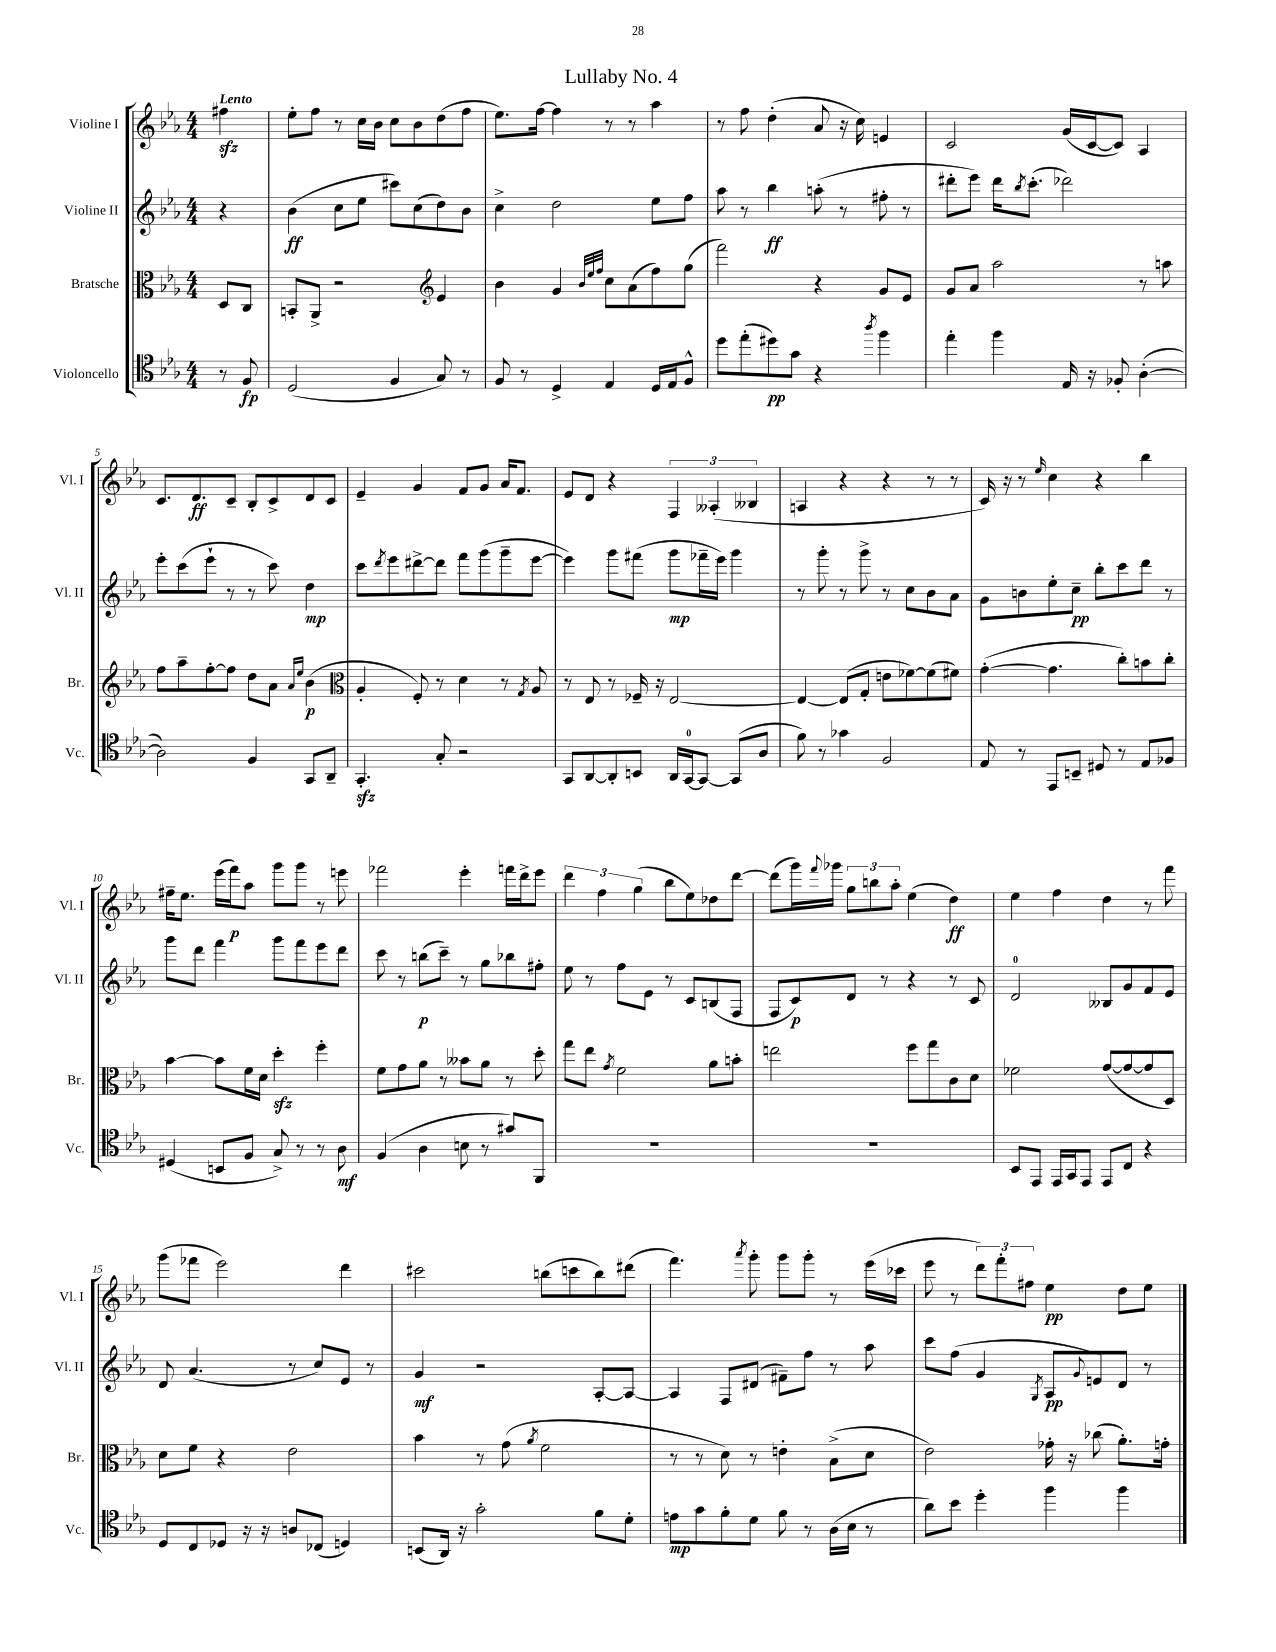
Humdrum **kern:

**kern	**dynam	**kern	**dynam	**kern	**dynam	**kern	**dynam
*part4	*part4	*part3	*part3	*part2	*part2	*part1	*part1
*staff4	*staff4	*staff3	*staff3	*staff2	*staff2	*staff1	*staff1
*I"Violoncello	*	*I"Bratsche	*	*I"Violine II	*	*I"Violine I	*
*I'Vc.	*	*I'Br.	*	*I'Vl. II	*	*I'Vl. I	*
*clefC4	*	*clefC3	*	*clefG2	*	*clefG2	*
*k[b-e-a-]	*	*k[b-e-a-]	*	*k[b-e-a-]	*	*k[b-e-a-]	*
*M4/4	*	*M4/4	*	*M4/4	*	*M4/4	*
=	=	=	=	=	=	=	=
!	!	!	!	!	!	!LO:TX:a:B:t=Lento	!
8r	.	8D/L	.	4r	.	4ff#Xzz\	.
8F/	fp	8C/J	.	.	.	.	.
=1	=1	=1	=1	=1	=1	=1	=1
(2D/	.	8BBn'/L	.	(4b-\	ff	8ee-'\L	.
.	.	8AA-^/J	.	.	.	8ff\J	.
.	.	2r	.	8cc\L	.	8r	.
.	.	.	.	8ee-\J	.	16cc\LL	.
.	.	.	.	.	.	16b-\JJ	.
4F/	.	.	.	8ccc#X\L)	.	8cc\L	.
.	.	.	.	(8cc\	.	8b-\	.
*	*	*clefG2	*	*	*	*	*
8G/)	.	4e-/	.	8dd\)	.	(8dd\	.
8r	.	.	.	8b-\J	.	8ff\J	.
=2	=2	=2	=2	=2	=2	=2	=2
8F/	.	4b-\	.	4cc^\	.	8.ee-\L)	.
8r	.	.	.	.	.	.	.
.	.	.	.	.	.	[16ff\Jk	.
4D^/	.	4g/	.	2dd\	.	4ff\]	.
.	.	32qqb-/LLL	.	.	.	.	.
.	.	32qqee-/	.	.	.	.	.
.	.	32qqff/JJJ	.	.	.	.	.
4E-/	.	8cc\L	.	.	.	8r	.
.	.	(8a-\	.	.	.	8r	.
16D/LL	.	8ff\)	.	8ee-\L	.	4aa-\	.
16E-/J	.	.	.	.	.	.	.
8F^^/J	.	(8gg\J	.	8ff\J	.	.	.
=3	=3	=3	=3	=3	=3	=3	=3
8dd\L	.	2fff\)	.	8aa-\	.	8r	.
(8ee-'\	.	.	.	8r	.	8ff\	.
8dd#X\)	pp	.	.	4bb-\	ff	(4dd'\	.
8g\J	.	.	.	.	.	.	.
4r	.	4r	.	(8aan'\	.	8a-/	.
.	.	.	.	8r	.	16r	.
.	.	.	.	.	.	16cc\)	.
8qaa-/	.	.	.	.	.	.	.
4ff\	.	8g/L	.	8ff#X'\	.	4en/	.
.	.	8e-/J	.	8r	.	.	.
=4	=4	=4	=4	=4	=4	=4	=4
4ee-'\	.	8g/L	.	8ddd#X'\L	.	2c/	.
.	.	8a-/J	.	8eee-\J)	.	.	.
4ff\	.	2aa-\	.	16ddd#\KL	.	.	.
.	.	.	.	8qbb-/	.	.	.
.	.	.	.	(8.ccc'\J	.	.	.
16E-/	.	.	.	2ddd-X\)	.	(16g/LL	.
16r	.	.	.	.	.	[16c/J	.
8F-X'/	.	.	.	.	.	8c/J])	.
([4A-'\	.	8r	.	.	.	4A-/	.
.	.	8aan\	.	.	.	.	.
!!LO:LB:g=z
=5	=5	=5	=5	=5	=5	=5	=5
2A-\])	.	8ff\L	.	8eee-'\L	.	8.c/L	.
.	.	8aa-~\	.	(8ccc\	.	.	.
.	.	.	.	.	.	8.d/	ff
.	.	[8ff'\	.	8eee-`\J	.	.	.
.	.	8ff\J]	.	8r	.	8c~/J	.
4F/	.	8dd\L	.	8r	.	8B-'/L	.
.	.	8a-\J	.	8ccc\)	.	8c^/	.
.	.	16qqa-/LL	.	.	.	.	.
.	.	16qqee-/JJ	.	.	.	.	.
8GG/L	.	(4b-\	p	4dd\	mp	8d/	.
8AA-~/J	.	.	.	.	.	8c/J	.
=6	=6	=6	=6	=6	=6	=6	=6
*	*	*clefC3	*	*	*	*	*
4.GGzz'/	.	4A-'/	.	8ccc\L	.	4e-~/	.
.	.	.	.	8qddd/	.	.	.
.	.	.	.	8eee-\	.	.	.
.	.	8F'/)	.	[8ddd#X^\	.	4g/	.
8G'/	.	8r	.	8ddd#\J]	.	.	.
2r	.	4d\	.	8fff\L	.	8f/L	.
.	.	.	.	(8ggg\	.	8g/J	.
.	.	8r	.	8ggg~\	.	16a-/KL	.
.	.	.	.	.	.	8.f/J	.
.	.	8qG/	.	.	.	.	.
.	.	8A-/	.	[8eee-\J	.	.	.
=7	=7	=7	=7	=7	=7	=7	=7
8GG/L	.	8r	.	4eee-\])	.	8e-/L	.
[8AA-/	.	8E-/	.	.	.	8d/J	.
8AA-'/]	.	8r	.	8ggg\L	.	4r	.
8BBn/J	.	16F-X~/	.	(8fff#X\J	.	.	.
.	.	16r	.	.	.	.	.
16AA-/LL	.	[2E-/	.	8ggg\L	mp	6F/	.
[16GG/J	.	.	.	.	.	.	.
8GG/J_	.	.	.	16fff-X~\L	.	.	.
.	.	.	.	.	.	(6A--X'/	.
.	.	.	.	16eee-\JJ)	.	.	.
(8GG/L]	.	.	.	4ggg\	.	.	.
.	.	.	.	.	.	6B--X/	.
8A-/J	.	.	.	.	.	.	.
=8	=8	=8	=8	=8	=8	=8	=8
8f\)	.	4E-/_	.	8r	.	4An/	.
8r	.	.	.	8ggg'\	.	.	.
4g-X\	.	(8E-/L]	.	8r	.	4r	.
.	.	8G'/J	.	8ggg^\	.	.	.
2F/	.	8en\L	.	8r	.	4r	.
.	.	[8f-X\)	.	8cc\L	.	.	.
.	.	(8f-\]	.	8b-\	.	8r	.
.	.	8f#X\J)	.	8a-\J	.	8r	.
=9	=9	=9	=9	=9	=9	=9	=9
8E-/	.	([4g'\	.	8g\L	.	16c/)	.
.	.	.	.	.	.	16r	.
8r	.	.	.	8bn\	.	8r	.
.	.	.	.	.	.	16qqee-/	.
8EE-/L	.	4.g\]	.	8ee-'\	.	4cc\	.
8BBn~/J	.	.	.	8cc~\J	pp	.	.
8D#X/	.	.	.	8bb-'\L	.	4r	.
8r	.	8cc'\L)	.	8ccc\	.	.	.
8E-/L	.	8bn\	.	8ddd\J	.	4bb-\	.
8F-X/J	.	8cc'\J	.	8r	.	.	.
!!LO:LB:g=z
=10	=10	=10	=10	=10	=10	=10	=10
(4D#X/	.	[4b-\	.	8ggg\L	.	16ff#X~\KL	.
.	.	.	.	.	.	8.ee-\J	.
.	.	.	.	8ddd\J	.	.	.
8BBn/L	.	8b-\L]	.	4fff\	.	(16eee-\LL	.
.	.	.	.	.	.	16fff\J)	p
8F/J	.	16f\L	.	.	.	8aa-\J	.
.	.	16d\JJ	.	.	.	.	.
8G^/)	.	4ddzz'\	.	8ggg\L	.	8ggg\L	.
8r	.	.	.	8fff\	.	8ggg\J	.
8r	.	4ff'\	.	8eee-\	.	8r	.
8A-\	mf	.	.	8ddd\J	.	8eeen\	.
=11	=11	=11	=11	=11	=11	=11	=11
(4F/	.	8f\L	.	8ccc\	.	2fff-X\	.
.	.	8g\	.	8r	.	.	.
4A-\	.	8a-\J	.	(8bbn\L	p	.	.
.	.	8r	.	8ccc~\J)	.	.	.
8Bn\	.	8b--X\L	.	8r	.	4eee-'\	.
8r	.	8a-\J	.	8gg\L	.	.	.
8g#X/L)	.	8r	.	8bb-X\	.	16fffn\LL	.
.	.	.	.	.	.	16ddd^\J	.
8FF/J	.	8dd'\	.	8ff#X'\J	.	8eee-\J	.
=12	=12	=12	=12	=12	=12	=12	=12
1r	.	8gg\L	.	8ee-\	.	6ddd\	.
.	.	8ee-\J	.	8r	.	.	.
.	.	.	.	.	.	6ff\	.
.	.	8qg/	.	.	.	.	.
.	.	2f\	.	8ff\L	.	.	.
.	.	.	.	.	.	(6gg\	.
.	.	.	.	8e-\J	.	.	.
.	.	.	.	8r	.	8bb-\L	.
.	.	.	.	8c/L	.	8ee-\)	.
.	.	8a-\L	.	(8Bn/	.	8dd-X\	.
.	.	8bn'\J	.	8F/J	.	[8ddd\J	.
=13	=13	=13	=13	=13	=13	=13	=13
1r	.	2een\	.	8F/L	.	(8ddd\L]	.
.	.	.	.	8c/)	p	16ggg\L)	.
.	.	.	.	.	.	8qqfff/	.
.	.	.	.	.	.	16ggg-X\JJ	.
.	.	.	.	8d/J	.	12gg\L	.
.	.	.	.	.	.	12bbn\	.
.	.	.	.	8r	.	.	.
.	.	.	.	.	.	12aa-'\J	.
.	.	8ff\L	.	4r	.	(4ee-\	.
.	.	8gg\	.	.	.	.	.
.	.	8c\	.	8r	.	4dd\)	ff
.	.	8d\J	.	8c/	.	.	.
=14	=14	=14	=14	=14	=14	=14	=14
8BB-/L	.	2f-X\	.	2d/	.	4ee-\	.
8EE-/J	.	.	.	.	.	.	.
16EE-/LL	.	.	.	.	.	4ff\	.
16GG/J	.	.	.	.	.	.	.
8EE-/J	.	.	.	.	.	.	.
8EE-/L	.	([8g/L	.	8B--X/L	.	4dd\	.
8C/J	.	8g/_	.	8g/	.	.	.
4r	.	8g/]	.	8f/	.	8r	.
.	.	8D/J)	.	8e-/J	.	8fff\	.
!!LO:LB:g=z
=15	=15	=15	=15	=15	=15	=15	=15
8D/L	.	8d\L	.	8d/	.	(8ggg\L	.
8C/	.	8f\J	.	(4.a-/	.	8fff-X\J	.
8D-X/J	.	4r	.	.	.	2eee-\)	.
16r	.	.	.	.	.	.	.
16r	.	.	.	.	.	.	.
8An/L	.	2e-\	.	8r	.	.	.
(8C-X/J	.	.	.	8cc/L)	.	.	.
4Dn/)	.	.	.	8e-/J	.	4ddd\	.
.	.	.	.	8r	.	.	.
=16	=16	=16	=16	=16	=16	=16	=16
(8BBn/L	.	4b-\	.	4g/	mf	2ccc#X\	.
16AA-/Jk)	.	.	.	.	.	.	.
16r	.	.	.	.	.	.	.
2g'\	.	8r	.	2r	.	.	.
.	.	(8g\	.	.	.	.	.
.	.	8qa-/	.	.	.	.	.
.	.	2f\	.	.	.	(8bbn\L	.
.	.	.	.	.	.	8cccn\	.
8f\L	.	.	.	[8A-'/L	.	8bb\)	.
8d'\J	.	.	.	8A-/J_	.	(8ddd#X\J	.
=17	=17	=17	=17	=17	=17	=17	=17
8en\L	mp	8r	.	4A-/]	.	4.fff\)	.
8g\	.	8r	.	.	.	.	.
8f'\	.	8d\)	.	8F/L	.	.	.
.	.	.	.	.	.	8qaaa-/	.
8d\J	.	8r	.	(8d#X/J	.	8ggg'\	.
8f\	.	4en'\	.	8f#X~\L)	.	8ggg\L	.
8r	.	.	.	8ff\J	.	8ggg'\J	.
(16A-\LL	.	(8B-^\L	.	8r	.	8r	.
16B-\JJ	.	.	.	.	.	.	.
8r	.	8d\J	.	8aa-\	.	(16eee-\LL	.
.	.	.	.	.	.	16ccc-X\JJ	.
=18	=18	=18	=18	=18	=18	=18	=18
8a-\L)	.	2e-\)	.	8ccc\L	.	8eee-\	.
8b-\J	.	.	.	(8ff\J	.	8r	.
4dd'\	.	.	.	4g/	.	12ddd\L)	.
.	.	.	.	.	.	12fff'\	.
.	.	.	.	.	.	12ff#X\J	.
.	.	.	.	8qG/	.	.	.
4ff\	.	16g-X'\	.	8A-/L	pp	4ee-\	pp
.	.	16r	.	.	.	.	.
.	.	.	.	8qqg/	.	.	.
.	.	(8cc-X\	.	8en/)	.	.	.
4ff\	.	8.a-'\L)	.	8d/J	.	8dd\L	.
.	.	.	.	8r	.	8ee-\J	.
.	.	16gn'\Jk	.	.	.	.	.
==	==	==	==	==	==	==	==
*-	*-	*-	*-	*-	*-	*-	*-
